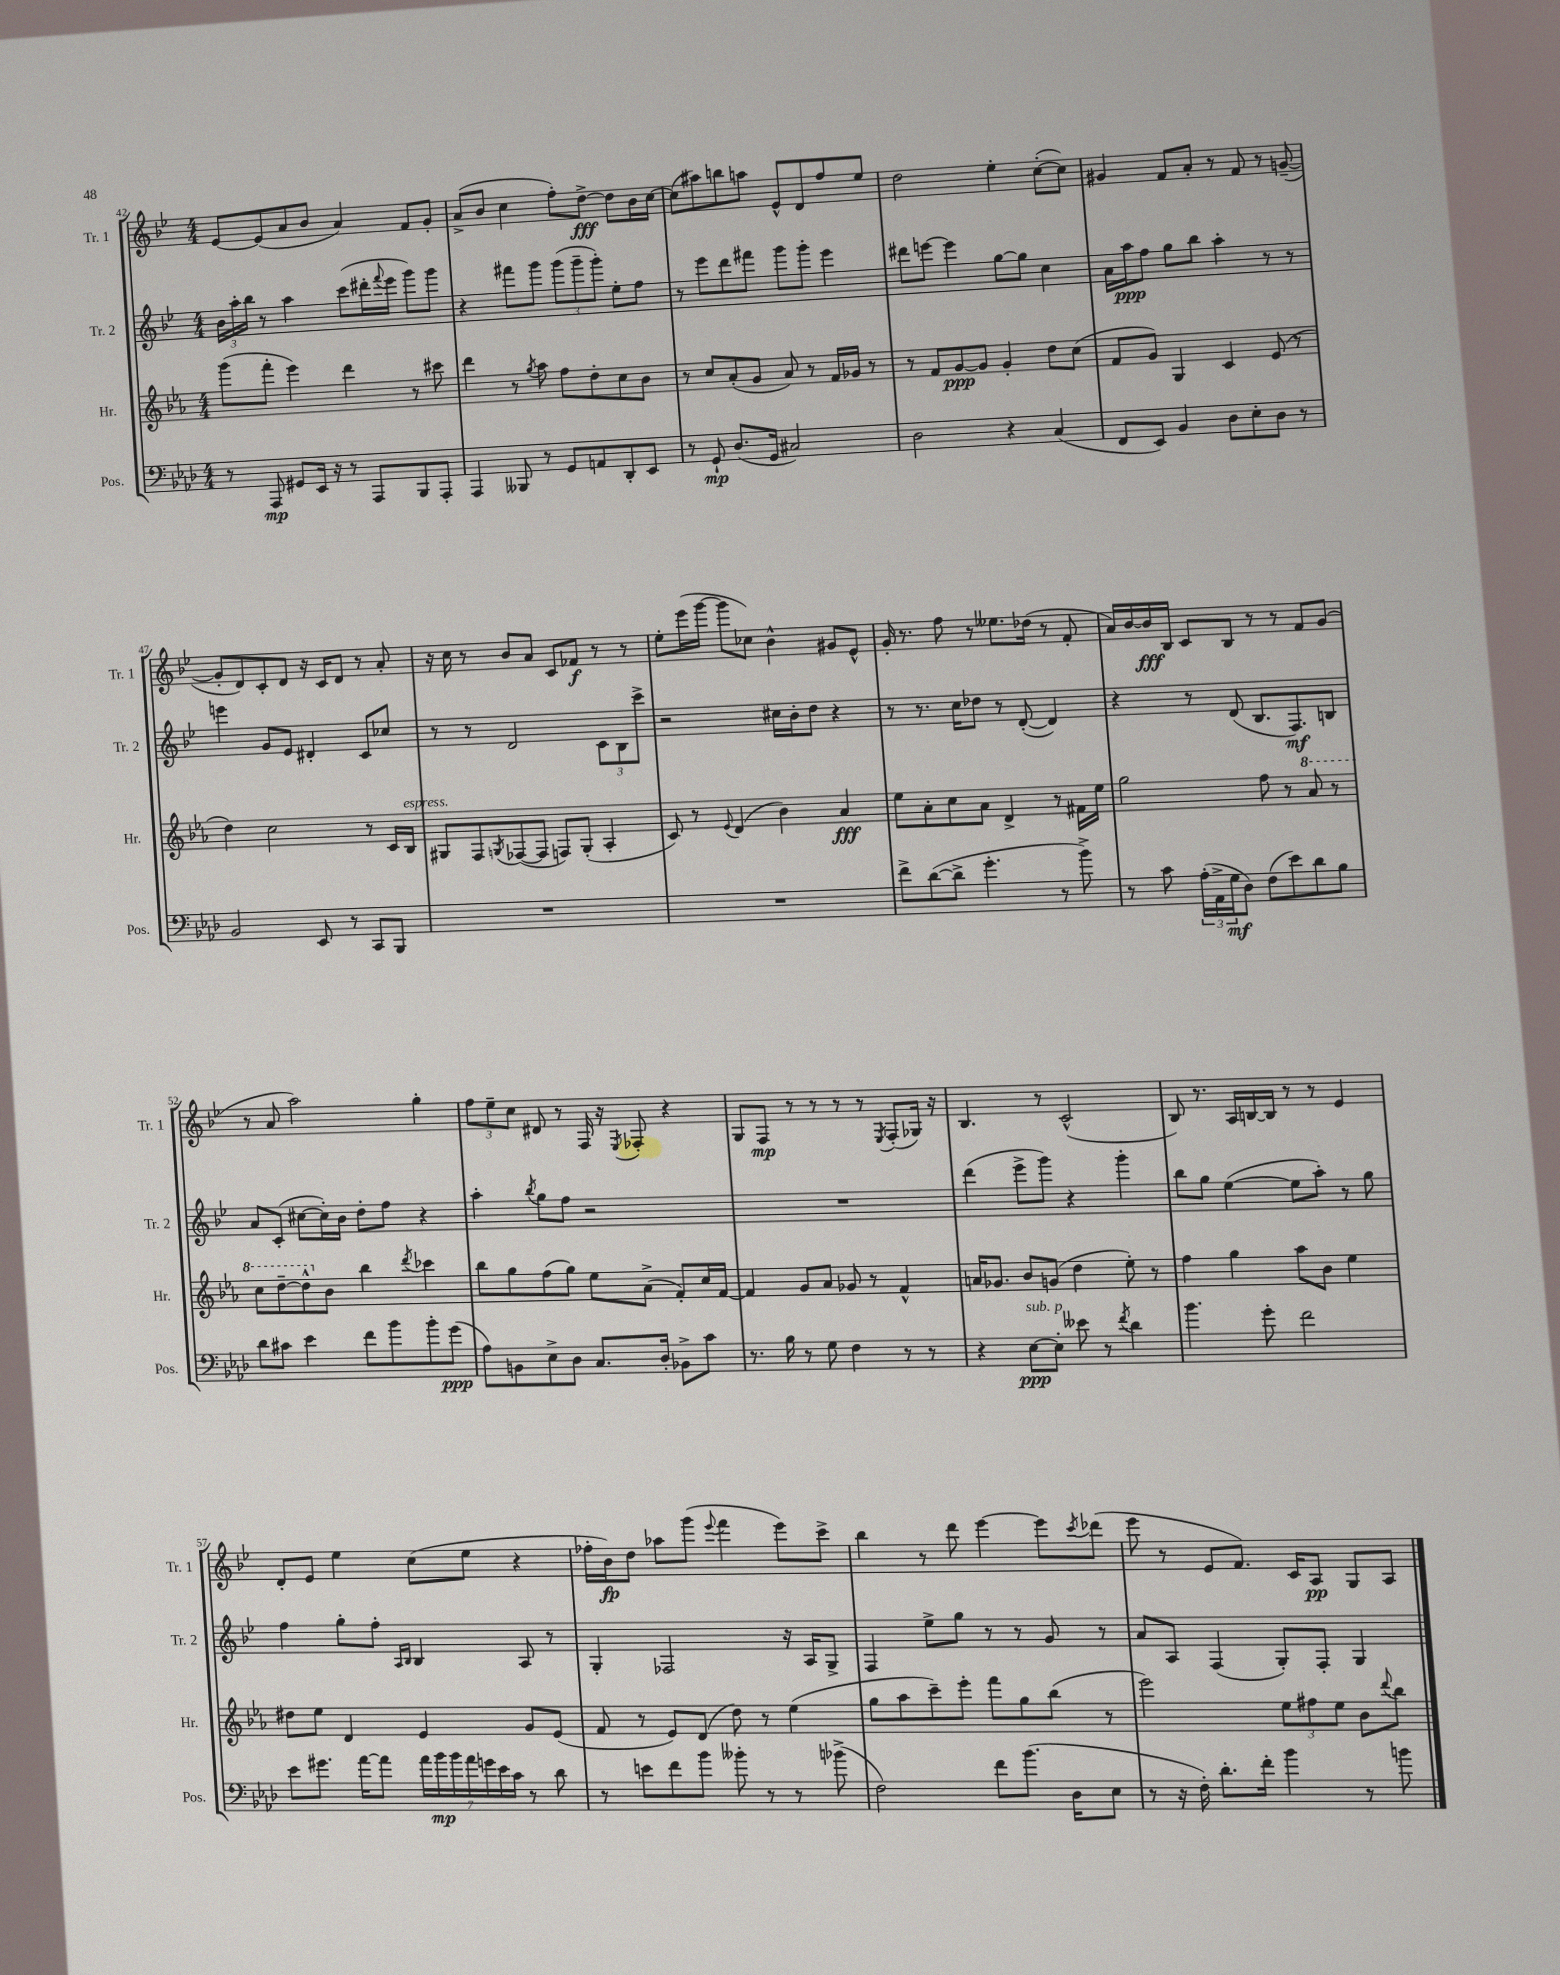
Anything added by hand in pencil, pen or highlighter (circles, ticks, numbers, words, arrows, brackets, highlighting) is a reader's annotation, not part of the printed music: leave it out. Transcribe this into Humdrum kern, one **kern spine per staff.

**kern	**dynam	**kern	**dynam	**kern	**dynam	**kern	**dynam
*part4	*part4	*part3	*part3	*part2	*part2	*part1	*part1
*staff4	*staff4	*staff3	*staff3	*staff2	*staff2	*staff1	*staff1
*I"Pos.	*	*I"Hr.	*	*I"Tr. 2	*	*I"Tr. 1	*
*I'Pos.	*	*I'Hr.	*	*I'Tr. 2	*	*I'Tr. 1	*
*clefF4	*	*clefG2	*	*clefG2	*	*clefG2	*
*k[b-e-a-d-]	*	*k[b-e-a-]	*	*k[b-e-]	*	*k[b-e-]	*
*M4/4	*	*M4/4	*	*M4/4	*	*M4/4	*
=42	=42	=42	=42	=42	=42	=42	=42
8r	.	(8ggg\L	.	24b-\LL	.	[8e-/L	.
.	.	.	.	24aa'\	.	.	.
.	.	.	.	24bb-\JJ	.	.	.
8AAA-/	mp	8fff'\J	.	8r	.	(8e-/]	.
8GG#X/L	.	4eee-\)	.	4aa\	.	8a/	.
16EE-/Jk	.	.	.	.	.	8b-/J	.
16r	.	.	.	.	.	.	.
8r	.	4ddd\	.	(8ccc\L	.	4a/)	.
8AAA-/L	.	.	.	16ddd#X'\L	.	.	.
.	.	.	.	8qqfff/	.	.	.
.	.	.	.	16eee-\JJ	.	.	.
8BBB-/	.	8r	.	8ggg\L)	.	8f/L	.
8AAA-'/J	.	8ccc#X\	.	8ggg\J	.	8g'/J	.
=43	=43	=43	=43	=43	=43	=43	=43
4AAA-/	.	4ddd\	.	4r	.	(8a^/L	.
.	.	.	.	.	.	8b-/J	.
8BBB--X/	.	8r	.	8fff#X\L	.	4cc\	.
.	.	8qgg/	.	.	.	.	.
8r	.	8aa-\	.	8ggg\J	.	.	.
8GG/L	.	8ff\L	.	(12ggg\L	.	8ff'\L)	.
.	.	.	.	12ggg~\	.	.	.
8AAn/	.	8dd'\	.	.	.	[8dd^\J	fff
.	.	.	.	12ggg'\J)	.	.	.
8DD-'/	.	8cc\	.	8ee-'\L	.	8dd\L]	.
8EE-/J	.	8b-\J	.	8ff\J	.	16b-\L	.
.	.	.	.	.	.	[16cc\JJ	.
=44	=44	=44	=44	=44	=44	=44	=44
8r	.	8r	.	8r	.	(8cc\L]	.
8GG`/	mp	8cc/L	.	8eee-\L	.	8aa#X\)	.
(8.D-/L	.	(8a-'/	.	8ddd\	.	8bbn\	.
.	.	8g/J	.	8fff#X\J	.	8aan\J	.
16GG/Jk	.	.	.	.	.	.	.
2C#X/)	.	8a-/)	.	8ggg\L	.	8e-^^/L	.
.	.	8r	.	8ggg'\J	.	8d/	.
.	.	16f/LL	.	4eee-\	.	8ff/	.
.	.	16g-X/JJ	.	.	.	.	.
.	.	8r	.	.	.	8ee-/J	.
=45	=45	=45	=45	=45	=45	=45	=45
2D-\	.	8r	.	8ddd#X\L	.	2dd\	.
.	.	8f/L	.	[8eeen\J	.	.	.
.	.	[8g/	ppp	4eee\]	.	.	.
.	.	8g/J]	.	.	.	.	.
4r	.	4g'/	.	[8gg\L	.	4ee-'\	.
.	.	.	.	8gg\J]	.	.	.
(4C/	.	8dd\L	.	4cc\	.	([8cc'\L	.
.	.	(8cc\J	.	.	.	8cc\J])	.
=46	=46	=46	=46	=46	=46	=46	=46
8FF/L	.	8f/L	.	16a\LL	.	4g#X/	.
.	.	.	.	16aa\J	ppp	.	.
8EE-/J)	.	8g/J)	.	8ff\J	.	.	.
4BB-/	.	4G/	.	8gg\L	.	8f/L	.
.	.	.	.	8bb-\J	.	8a'/J	.
8D-\L	.	4c/	.	4aa'\	.	8r	.
8E-'\	.	.	.	.	.	8f/	.
8D-\J	.	(8e-/	.	8r	.	8r	.
8r	.	8r	.	8r	.	([8gn~/	.
!!LO:LB:g=z
=47	=47	=47	=47	=47	=47	=47	=47
2BB-/	.	4dd\)	.	4eeen\	.	8g'/L]	.
.	.	.	.	.	.	8d/)	.
.	.	2cc\	.	8g/L	.	8c'/	.
.	.	.	.	8e-/J	.	8d/J	.
8EE-/	.	.	.	4d#X'/	.	16r	.
.	.	.	.	.	.	16c/KL	.
8r	.	.	.	.	.	8d/J	.
8CC/L	.	8r	.	8c/L	.	8r	.
8BBB-/J	.	16c/LL	.	8cc-X/J	.	8a'/	.
!	!	!LO:TX:a:i:t=espress.	!	!	!	!	!
.	.	16B-/JJ	.	.	.	.	.
=48	=48	=48	=48	=48	=48	=48	=48
1r	.	8G#X/L	.	8r	.	16r	.
.	.	.	.	.	.	16cc\	.
.	.	8F/	.	8r	.	8r	.
.	.	8qGn/	.	.	.	.	.
.	.	([8F-X/	.	2d/	.	8b-/L	.
.	.	8F-/J]	.	.	.	8a/J	.
.	.	8Fn/L)	.	.	.	8c/L	.
.	.	(8G'/J	.	.	.	8f-X/J	f
.	.	4A-'/	.	12c\L	.	8r	.
.	.	.	.	12B-\	.	.	.
.	.	.	.	.	.	8r	.
.	.	.	.	12ccc^\J	.	.	.
=49	=49	=49	=49	=49	=49	=49	=49
1r	.	8c/)	.	2r	.	8ee-'\L	.
.	.	8r	.	.	.	(16eee-\L	.
.	.	.	.	.	.	[16ggg\JJ	.
.	.	8qqe-/	.	.	.	.	.
.	.	(4d/	.	.	.	8ggg\L]	.
.	.	.	.	.	.	8cc-X\J)	.
.	.	4b-\)	.	16cc#X\LL	.	4b-^^\	.
.	.	.	.	16b-'\J	.	.	.
.	.	.	.	8dd\J	.	.	.
.	.	4a-/	fff	4r	.	8g#X/L	.
.	.	.	.	.	.	8e-^^/J	.
=50	=50	=50	=50	=50	=50	=50	=50
8f^\L	.	8ee-\L	.	8r	.	16g'/	.
.	.	.	.	.	.	8.r	.
([8d-\	.	8a-'\	.	8.r	.	.	.
8d-^\J]	.	8cc\	.	.	.	8ff\	.
.	.	.	.	16cc\KL	.	.	.
4.g'\	.	8a-\J	.	8dd-X\J	.	8r	.
.	.	4d^/	.	8r	.	8.ee--X\L	.
.	.	.	.	([8d'/	.	.	.
.	.	.	.	.	.	(16dd-X\Jk	.
8r	.	8r	.	4d/])	.	8r	.
8b-^\)	.	16f#X\LL	.	.	.	8f'/	.
.	.	16ee-\JJ	.	.	.	.	.
=51	=51	=51	=51	=51	=51	=51	=51
8r	.	2gg\	.	4r	.	16a/LL)	.
.	.	.	.	.	.	[16b-/	.
8c\	.	.	.	.	.	16b-/]	fff
.	.	.	.	.	.	16B-/JJ	.
(24A-'\LL	.	.	.	8r	.	8c/L	.
24AA-^\	.	.	.	.	.	.	.
24G\J	mf	.	.	.	.	.	.
8D-\J)	.	.	.	(8d/	.	8B-/J	.
(8F\L	.	8ff\	.	8.B-/L	.	8r	.
8e-\)	.	8r	.	.	.	8r	.
.	.	.	.	8.F/)	mf	.	.
*	*	*8va	*	*	*	*	*
8d-\	.	8aa-/	.	.	.	8f/L	.
8B-\J	.	8r	.	8Bn/J	.	(8g/J	.
!!LO:LB:g=z
=52	=52	=52	=52	=52	=52	=52	=52
8d-\L	.	8ccc\L	.	8a/L	.	8r	.
8c#X\J	.	[8ddd~\	.	(8c'/J	.	8a/	.
4e-\	.	8ddd^^\]	.	[8cc#X\L	.	2aa\)	.
*	*	*X8va	*	*	*	*	*
.	.	8b-\J	.	16cc#'\L])	.	.	.
.	.	.	.	16b-\JJ	.	.	.
8f\L	.	4bb-\	.	8dd'\L	.	.	.
8b-\	.	.	.	8ff\J	.	.	.
.	.	8qddd/	.	.	.	.	.
8b-'\	.	4ccc-X\	.	4r	.	4gg'\	.
(8g\J	ppp	.	.	.	.	.	.
=53	=53	=53	=53	=53	=53	=53	=53
8A-\L)	.	8bb-\L	.	4aa'\	.	12ff\L	.
.	.	.	.	.	.	12ee-~\	.
8BBn\	.	8gg\	.	.	.	.	.
.	.	.	.	.	.	12cc\J	.
.	.	.	.	8qbb-/	.	.	.
8E-^\	.	(8ff\	.	8gg\L	.	8d#X/	.
8D-\J	.	8gg\J)	.	8ff\J	.	8r	.
8.C/L	.	8ee-\L	.	2r	.	16F/	.
.	.	.	.	.	.	16r	.
.	.	.	.	.	.	8qE-/	.
.	.	(8a-^\J	.	.	.	8F-X'/	.
16D-'/Jk	.	.	.	.	.	.	.
8BB-X^\L	.	8f'/L)	.	.	.	4r	.
8c\J	.	16cc/L	.	.	.	.	.
.	.	[16f/JJ	.	.	.	.	.
=54	=54	=54	=54	=54	=54	=54	=54
8.r	.	4f/]	.	1r	.	8G/L	.
.	.	.	.	.	.	8F/J	mp
16B-\	.	.	.	.	.	.	.
8r	.	8g/L	.	.	.	8r	.
8G\	.	8a-/J	.	.	.	8r	.
4F\	.	8g-X/	.	.	.	8r	.
.	.	8r	.	.	.	8r	.
.	.	.	.	.	.	8qE-/	.
8r	.	4f^^/	.	.	.	(8F'/L	.
8r	.	.	.	.	.	16G-X/Jk)	.
.	.	.	.	.	.	16r	.
=55	=55	=55	=55	=55	=55	=55	=55
4r	.	16an/KL	.	(4ddd\	.	4.B-/	.
.	.	8.g-X/J	.	.	.	.	.
!LO:TX:a:i:t=sub. p	!	!	!	!	!	!	!
[8E-\L	ppp	8b-/L	.	8eee-^\L	.	.	.
8E-'\J]	.	(8gn/J	.	8ggg\J)	.	8r	.
8e--X\	.	4dd\	.	4r	.	(2c^^/	.
8r	.	.	.	.	.	.	.
8qf/	.	.	.	.	.	.	.
4d-\	.	8ee-'\)	.	4ggg'\	.	.	.
.	.	8r	.	.	.	.	.
=56	=56	=56	=56	=56	=56	=56	=56
4.b-\	.	4ff\	.	8bb-\L	.	8B-/)	.
.	.	.	.	8gg\J	.	8.r	.
.	.	4gg\	.	([4ee-\	.	.	.
.	.	.	.	.	.	16A/LL	.
8g'\	.	.	.	.	.	[16Bn/	.
.	.	.	.	.	.	16B/JJ]	.
2f\	.	8aa-\L	.	8ee-\L]	.	8r	.
.	.	8b-\J	.	8aa'\J)	.	8r	.
.	.	4ee-\	.	8r	.	4e-/	.
.	.	.	.	8gg\	.	.	.
!!LO:LB:g=z
=57	=57	=57	=57	=57	=57	=57	=57
8e-\L	.	8dd#X\L	.	4ff\	.	8d'/L	.
8.g#X\J	.	8ee-\J	.	.	.	8e-/J	.
.	.	4d/	.	8gg'\L	.	4ee-\	.
[16a-\KL	.	.	.	.	.	.	.
8a-\J]	.	.	.	8ff'\J	.	.	.
.	.	.	.	16qqA/LL	.	.	.
.	.	.	.	16qqB-/JJ	.	.	.
28a-\LL	.	4e-/	.	4B-/	.	(8cc\L	.
28b-\	mp	.	.	.	.	.	.
28b-\	.	.	.	.	.	.	.
28a-\	.	.	.	.	.	.	.
.	.	.	.	.	.	8ee-\J	.
28gn\	.	.	.	.	.	.	.
28e-\	.	.	.	.	.	.	.
28c\JJ	.	.	.	.	.	.	.
8r	.	8g/L	.	8A/	.	4r	.
8d-\	.	(8e-/J	.	8r	.	.	.
=58	=58	=58	=58	=58	=58	=58	=58
8r	.	8f/	.	4G'/	.	16ff-X'\LL	.
.	.	.	.	.	.	16b-\J)	fp
8en\L	.	8r	.	.	.	8dd\J	.
8f\	.	8e-/L)	.	2F-X/	.	8aa-X\L	.
8b-\J	.	(8d/J	.	.	.	(8ggg\J	.
.	.	.	.	.	.	8qqeee-/	.
8b--X'\	.	8dd\)	.	.	.	4fff\	.
8r	.	8r	.	.	.	.	.
8r	.	(4ee-\	.	16r	.	8eee-\L)	.
.	.	.	.	16A/KL	.	.	.
(8b-X^\	.	.	.	8G^/J	.	8ccc^\J	.
=59	=59	=59	=59	=59	=59	=59	=59
2F\)	.	8gg\L	.	4F/	.	4bb-\	.
.	.	8aa-\	.	.	.	.	.
.	.	8ccc~\)	.	8ee-^\L	.	8r	.
.	.	8eee-'\J	.	8gg\J	.	8ddd\	.
8f\L	.	8fff\L	.	8r	.	[4eee-\	.
(8.b-\J	.	8gg\	.	8r	.	.	.
.	.	(8bb-\J	.	8g/	.	8eee-\L]	.
16D-\KL	.	.	.	.	.	.	.
.	.	.	.	.	.	8qccc/	.
8E-\J	.	8r	.	8r	.	(8ddd-X\J	.
=60	=60	=60	=60	=60	=60	=60	=60
8r	.	2eee-\)	.	8a/L	.	8eee-\	.
16r	.	.	.	8A/J	.	8r	.
16F'\)	.	.	.	.	.	.	.
8.d-'\L	.	.	.	(4F/	.	8e-/L	.
.	.	.	.	.	.	8.f/J)	.
16f'\Jk	.	.	.	.	.	.	.
4b-\	.	12ee-\L	.	8G'/L)	.	.	.
.	.	.	.	.	.	16c/KL	.
.	.	12ff#X\	.	.	.	.	.
.	.	.	.	8F'/J	.	8A/J	pp
.	.	12ee-\J	.	.	.	.	.
8r	.	8b-\L	.	4G/	.	8G/L	.
.	.	8qqddd/	.	.	.	.	.
8bn\	.	8bb-\J	.	.	.	8A/J	.
==	==	==	==	==	==	==	==
*-	*-	*-	*-	*-	*-	*-	*-
